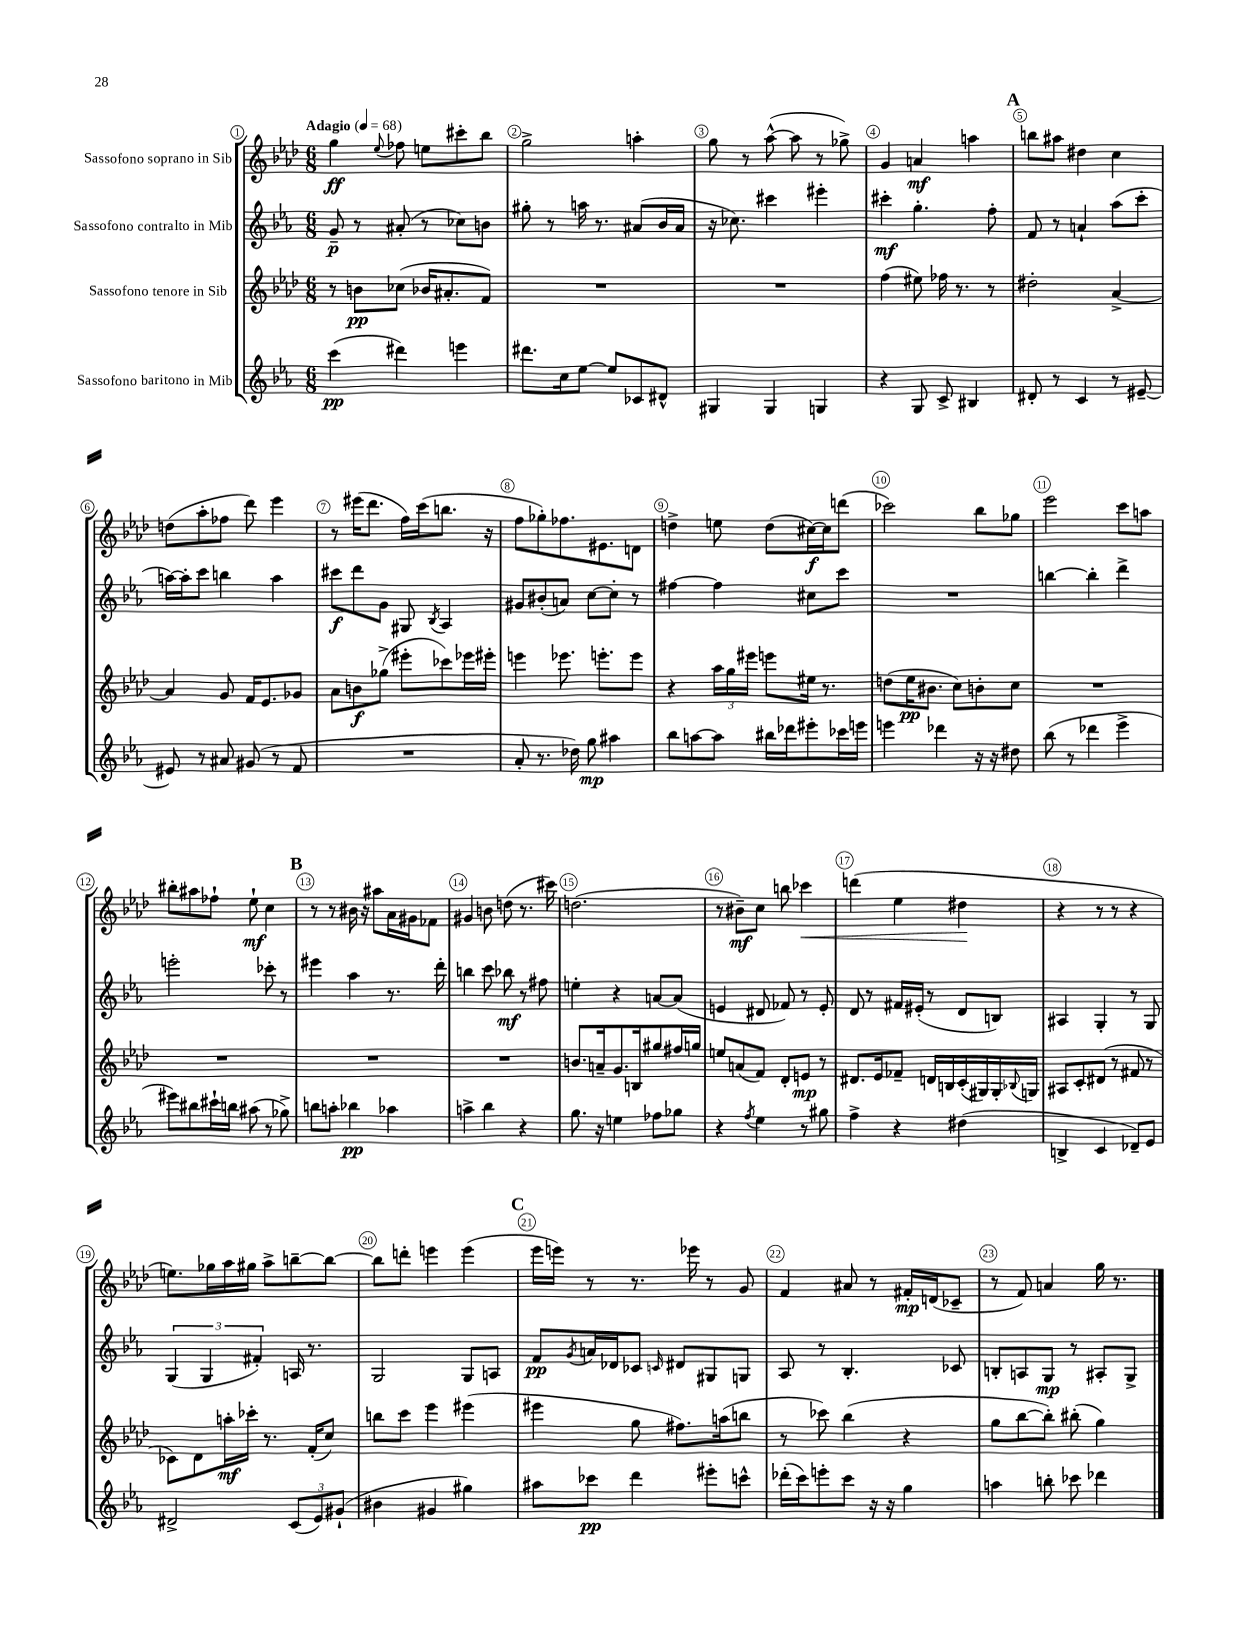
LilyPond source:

<<
\new StaffGroup <<
\new Staff = "s0" \with { instrumentName = "Sassofono soprano in Sib" } {
    \clef treble \key aes \major \numericTimeSignature \time 6/8 \tempo "Adagio" 4 = 68
    g''4\ff \appoggiatura { ees''8 } fes''8 e''8 cis'''8-. bes''8 |
    g''2-> a''4-. |
    g''8 r8 aes''8~-^( aes''8 r8 ges''8->) |
    g'4 a'4\mf a''4 |
    \mark \markup { \bold "A" } b''8 ais''8 dis''4 c''4 |
    d''8( aes''8-. fes''8 des'''8) ees'''4 |
    r8 eis'''16( des'''8. f''16) c'''16( b''8. r16 |
    f''8 ges''8-.) fes''8. eis'8. d'8 |
    d''4-> e''8 d''8( cis''16~\f) cis''16 d'''8( |
    ces'''2) bes''8 ges''8 |
    ees'''2 c'''8 a''8 |
    bis''8-. ais''8 fes''8-! ees''8-!\mf c''4 |
    \mark \markup { \bold "B" } r8 r8 bis'16 r16 ais''8 aes'16 gis'16 fes'8 |
    gis'4 b'8 d''8( r8. cis'''16) |
    d''2.( |
    r8 bis'8--\mf) c''8 b''8 ces'''4\< |
    d'''4( ees''4 dis''4\! |
    r4 r8 r8 r4 |
    e''8.) ges''16 aes''16 gis''16 aes''8-> b''8~-- b''8~ |
    b''8 d'''8-. e'''4 e'''4( |
    \mark \markup { \bold "C" } ees'''16 e'''16) r8 r8. ees'''16 r8 g'8 |
    f'4 ais'8 r8 fis'16-.\mp d'16( ces'8-- |
    r8 f'8) a'4 g''16 r8. \bar "|." |
}
\new Staff = "s1" \with { instrumentName = "Sassofono contralto in Mib" } {
    \clef treble \key ees \major \numericTimeSignature \time 6/8
    g'8--\p r8 ais'8-.( r8 ces''8) b'8 |
    gis''8-. r8 a''16 r8. ais'8( bes'16 ais'16 |
    r16 ces''8.) cis'''4 eis'''4-. |
    cis'''4-.\mf g''4.-. f''8-. |
    \mark \markup { \bold "A" } f'8 r8 a'4-! aes''8( c'''8-. |
    a''16~) a''16-. c'''8 b''4 a''4 |
    cis'''8\f d'''8 g'8 gis8 \acciaccatura { bes8 } aes4 |
    gis'8 bis'8-.( a'8) c''8~ c''8-. r8 |
    fis''4~ fis''4 cis''8 c'''8 |
    R2. |
    b''4~ b''4-. d'''4-> |
    e'''2-. ces'''8-. r8 |
    \mark \markup { \bold "B" } eis'''4 aes''4 r8. d'''16-. |
    b''4 c'''8 bes''8\mf r8 fis''8 |
    e''4-. r4 a'8~ a'8( |
    e'4 dis'8 fes'8) r8 e'8-. |
    d'8 r8 fis'16 eis'16-.( r8 d'8 b8) |
    ais4 g4-. r8 g8 |
    \tuplet 3/2 { g4( g4 fis'4-.) } a16 r8. |
    g2 g8 a8 |
    \mark \markup { \bold "C" } f'8\pp \acciaccatura { g'8 } a'16 des'16 ces'8 \grace { c'16 } dis'8 gis8 g8 |
    aes8 r8 bes4.-. ces'8 |
    b8-. a8 g8\mp r8 ais8-. g8-> \bar "|." |
}
\new Staff = "s2" \with { instrumentName = "Sassofono tenore in Sib" } {
    \clef treble \key aes \major \numericTimeSignature \time 6/8
    r8 b'8\pp ces''8( bes'16 ais'8.-. f'8) |
    R2. |
    R2. |
    f''4( eis''8) fes''16 r8. r8 |
    \mark \markup { \bold "A" } dis''2-. aes'4~-> |
    aes'4 g'8 f'16 ees'8. ges'8 |
    aes'8 b'8\f ges''8->( eis'''8-. ces'''8) ees'''16 eis'''16-. |
    e'''4 ees'''8. e'''8.-. e'''8 |
    r4 \tuplet 3/2 { aes''16 g''16 eis'''16 } e'''8 eis''16 r8. |
    d''8( ees''16\pp bis'8. c''8) b'8-. c''8 |
    R2. |
    R2. |
    \mark \markup { \bold "B" } R2. |
    R2. |
    b'8. a'16-- g'8. b16 gis''8 fis''16 g''16 |
    e''8 a'8( f'8) des'8-. e'8\mp r8 |
    dis'8. ees'16 fes'8-- d'16 b16 c'16-.( gis16) gis16-. \appoggiatura { bes8 } g16 |
    ais8 c'8-. dis'8( r8 fis'8 r8 |
    ces'8) des'8 a''16-.\mf ces'''16-. r8. f'16-.( c''8) |
    b''8 c'''8 ees'''4 eis'''4( |
    \mark \markup { \bold "C" } eis'''4 g''8 fis''8.) a''16( b''8 |
    r8 ces'''8) bes''4( r4 |
    g''8 bes''8~ bes''8-.) bis''8-.( g''4) \bar "|." |
}
\new Staff = "s3" \with { instrumentName = "Sassofono baritono in Mib" } {
    \clef treble \key ees \major \numericTimeSignature \time 6/8
    c'''4\pp( dis'''4) e'''4 |
    dis'''8. c''16 ees''8~ ees''8 ces'8 dis'8-^ |
    gis4 gis4 g4 |
    r4 g8 c'8-> bis4 |
    \mark \markup { \bold "A" } dis'8-. r8 c'4 r8 eis'8~-- |
    eis'8 r8 ais'8 gis'8( r8 f'8 |
    R2. |
    aes'8-. r8. des''16) g''8\mp ais''4 |
    bes''8 a''8~ a''8 bis''16 des'''16 eis'''8-. ces'''16 e'''16 |
    e'''4 des'''4 r16 r16 dis''8 |
    bes''8( r8 des'''4 ees'''4-> |
    eis'''8) bis''8 cis'''16-! b''16 ais''8( r8 ges''8->) |
    \mark \markup { \bold "B" } b''8 a''8-. bes''4\pp aes''4 |
    a''4-> bes''4 r4 |
    g''8. r16 e''4 fes''8 ges''8 |
    r4 \acciaccatura { f''8 } ees''4 r8 gis''8 |
    f''4-> r4 dis''4( |
    b4-> c'4 des'8--) ees'8 |
    dis'2-> \tuplet 3/2 { c'8( ees'8) gis'8-!( } |
    bis'4 gis'4 gis''4) |
    \mark \markup { \bold "C" } ais''8 ces'''8\pp d'''4 eis'''8-. c'''8-^ |
    des'''16-.( c'''16) e'''8-. c'''8 r16 r16 g''4 |
    a''4 b''8-. ces'''8 des'''4 \bar "|." |
}
>>
>>
\layout { \context { \Score \override BarNumber.break-visibility = ##(#f #t #t) barNumberVisibility = #all-bar-numbers-visible \override BarNumber.stencil = #(make-stencil-circler 0.1 0.3 ly:text-interface::print) } }
